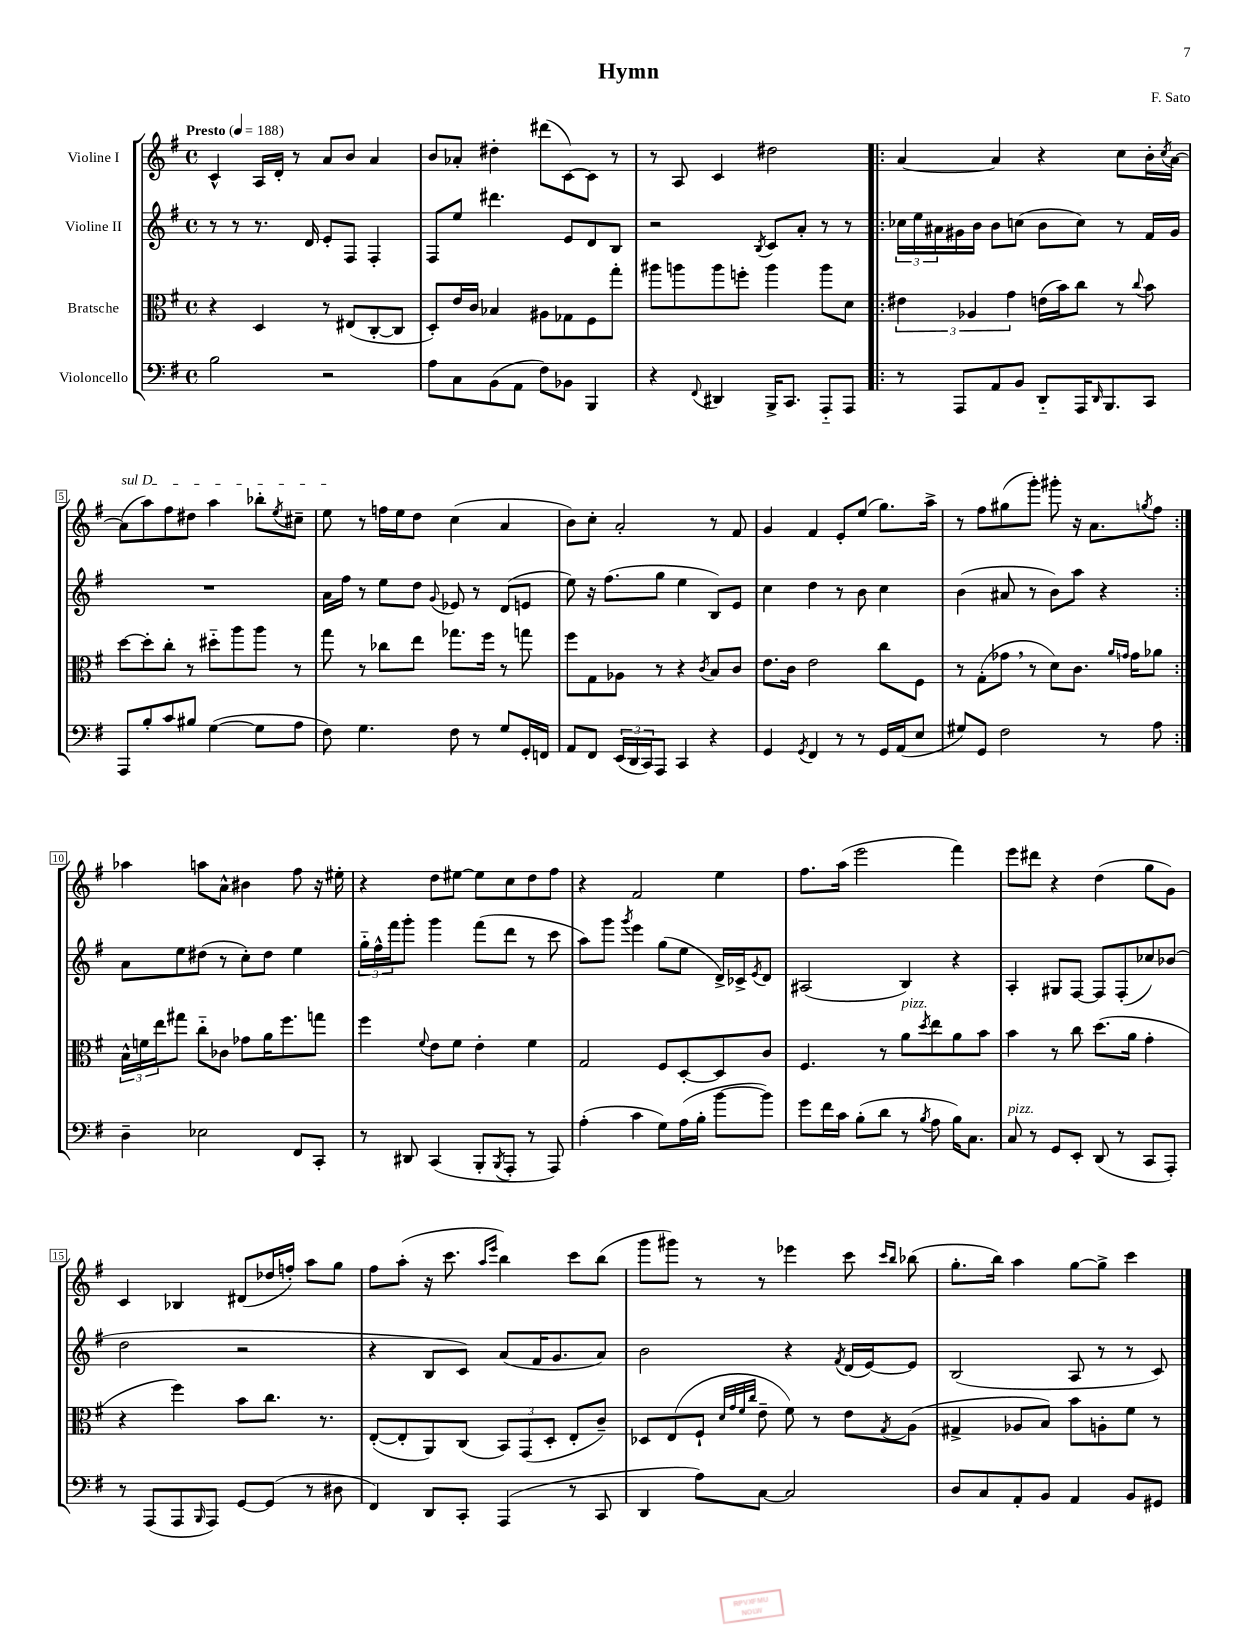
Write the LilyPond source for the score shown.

\header { title = "Hymn" composer = "F. Sato" }
<<
\new StaffGroup <<
\new Staff = "s0" \with { instrumentName = "Violine I" } {
    \clef treble \key g \major \defaultTimeSignature \time 4/4 \tempo "Presto" 4 = 188
    c'4-^ a16 d'16-. r8 a'8 b'8 a'4 |
    b'8 aes'8-. dis''4-. dis'''8( c'8~) c'8 r8 |
    r8 a8 c'4 dis''2 |
    \repeat volta 2 { a'4~ a'4 r4 c''8 b'16-. \acciaccatura { c''8 } a'16~ |
    \once \override TextSpanner.bound-details.left.text = \markup { \italic "sul D" } a'8\startTextSpan( a''8) fis''8 dis''8 a''4 bes''8-. \acciaccatura { e''8 } cis''8-- |
    e''8\stopTextSpan r8 f''16 e''16 d''8 c''4( a'4 |
    b'8) c''8-. a'2-. r8 fis'8 |
    g'4 fis'4 e'8-. e''8( g''8.) a''16-> |
    r8 fis''8 gis''8( g'''8-.) gis'''8-. r16 a'8. \acciaccatura { g''8 } fis''8 | }
    aes''4 a''8 a'8-^ bis'4 fis''8 r16 eis''16-. |
    r4 d''8 eis''8~ eis''8 c''8 d''8 fis''8 |
    r4 fis'2 e''4 |
    fis''8. a''16( e'''2 fis'''4) |
    e'''8 dis'''8 r4 d''4( g''8 g'8) |
    c'4 bes4 dis'8( des''16 f''16-.) a''8 g''8 |
    fis''8 a''8-.( r16 c'''8. \grace { a''16 e'''16 } b''4) c'''8 b''8( |
    g'''8 gis'''8) r8 r8 ees'''4 c'''8 \grace { c'''16 b''16 } bes''8( |
    g''8.-. b''16) a''4 g''8~ g''8-> c'''4 \bar "|." |
}
\new Staff = "s1" \with { instrumentName = "Violine II" } {
    \clef treble \key g \major \defaultTimeSignature \time 4/4
    r8 r8 r8. d'16 e'8-. fis8 fis4-. |
    fis8 e''8 dis'''4. e'8 d'8 b8 |
    r2 \acciaccatura { b8 } c'8 a'8-. r8 r8 |
    \repeat volta 2 { \tuplet 3/2 { ces''16 e''16 ais'16 } gis'16 b'16 b'8 c''8( b'8 c''8) r8 fis'16 gis'16 |
    R1 |
    a'16 fis''16 r8 e''8 d''8 \appoggiatura { g'8 } ees'8 r8 d'8( e'8 |
    e''8) r16 fis''8.( g''8 e''4 b8) e'8 |
    c''4 d''4 r8 b'8 c''4 |
    b'4( ais'8 r8 b'8) a''8 r4 | }
    a'8 e''8 dis''8( r8 c''8-.) dis''8 e''4 |
    \tuplet 3/2 { g''16-_ fis''16-^ fis'''16 } g'''8-. g'''4 fis'''8( d'''8 r8 c'''8 |
    a''8) g'''8 \acciaccatura { g'''8 } e'''4 g''8( e''8 d'16->) ces'16-> \acciaccatura { e'8 } d'8 |
    ais2( b4) r4 |
    a4-. gis8 fis8~ fis8 fis8-.( ces''8) bes'8( |
    d''2 r2 |
    r4 b8 c'8) a'8( fis'16 g'8. a'8) |
    b'2 r4 \acciaccatura { fis'8 } d'16( e'16~) e'8 |
    b2( a8 r8 r8 c'8) \bar "|." |
}
\new Staff = "s2" \with { instrumentName = "Bratsche" } {
    \clef alto \key g \major \defaultTimeSignature \time 4/4
    r4 d4 r8 eis8( c8~-. c8 |
    d8-.) e'16 c'16 bes4 ais8 ges8 fis8 g''8-. |
    ais''8 a''8 a''8 f''8-. a''4 a''8 d'8 |
    \repeat volta 2 { \tuplet 3/2 { eis'4 aes4 g'4 } e'16( b'16) c''8 r8 \appoggiatura { c''8 } b'8 |
    d''8~ d''8-. c''8-. r8 dis''8-_ a''8 a''8 r8 |
    g''8 r8 ces''8 e''8 ges''8. fis''16 r8 g''8 |
    fis''8 g8 aes8 r8 r4 \acciaccatura { c'8 } b8 c'8 |
    e'8. c'16 e'2 c''8 fis8 |
    r8 g8-.( ges'8 \breathe r8 d'8) c'8. \grace { a'16 g'16 } g'16 aes'8 | }
    \tuplet 3/2 { b16-^ f'16 e''16 } gis''8 c''8-_ ces'8 ges'8 a'16 fis''8. g''8 |
    fis''4 \appoggiatura { fis'8 } e'8 fis'8 e'4-. fis'4 |
    g2 fis8 d8~-. d8 c'8 |
    fis4. r8 a'8^\markup { \italic "pizz." } \acciaccatura { d''8 } e''8 a'8 b'8 |
    b'4 r8 c''8 d''8.( a'16 g'4-. |
    r4 fis''4) b'8 c''8. r8. |
    e8~-.( e8-. a,8) c8( \tuplet 3/2 { b,8) g,8( d8-. } e8-. c'8--) |
    des8 e8( fis8-! \grace { d'32 g'32 fis'32 c''32 } e'8-- fis'8) r8 e'8 \acciaccatura { g8 } a8( |
    gis4-> aes8 b8) b'8 a8-. fis'8 r8 \bar "|." |
}
\new Staff = "s3" \with { instrumentName = "Violoncello" } {
    \clef bass \key g \major \defaultTimeSignature \time 4/4
    b2 r2 |
    a8 c8 b,8( a,8 fis8) bes,8 b,,4 |
    r4 \appoggiatura { fis,8 } dis,4 b,,16-> c,8. a,,8-_ a,,8 |
    \repeat volta 2 { r8 a,,8 a,8 b,8 d,8-_ a,,16 \grace { d,16 } b,,8. c,8 |
    a,,8 b8-. c'8 bis8 g4~( g8 a8 |
    fis8) g4. fis8 r8 g8 g,16-. f,16 |
    a,8 fis,8 \tuplet 3/2 { e,16( d,16 c,16) } a,,8 c,4 r4 |
    g,4 \acciaccatura { g,8 } fis,4 r8 r8 g,16 a,16( e8 |
    gis8) g,8 fis2 r8 a8 | }
    d4-- ees2 fis,8 c,8-. |
    r8 dis,8 c,4( b,,8-. \acciaccatura { b,,8 } a,,8-. r8 a,,8) |
    a4-.( c'4 g8) a16( b16-. b'8~ b'8) |
    g'8 fis'16 c'16 b8-.( d'8 r8 \acciaccatura { b8 } a8 b16) c8. |
    c8^\markup { \italic "pizz." } r8 g,8 e,8-. d,8( r8 c,8 a,,8-.) |
    r8 a,,8( a,,8 \grace { b,,16 } a,,8) g,8~ g,8( r8 dis8 |
    fis,4) d,8 c,8-. a,,4( r8 c,8 |
    d,4 a8) c8~ c2 |
    d8 c8 a,8-. b,8 a,4 b,8 gis,8 \bar "|." |
}
>>
>>
\layout { \context { \Score \override BarNumber.stencil = #(make-stencil-boxer 0.1 0.3 ly:text-interface::print) } }
